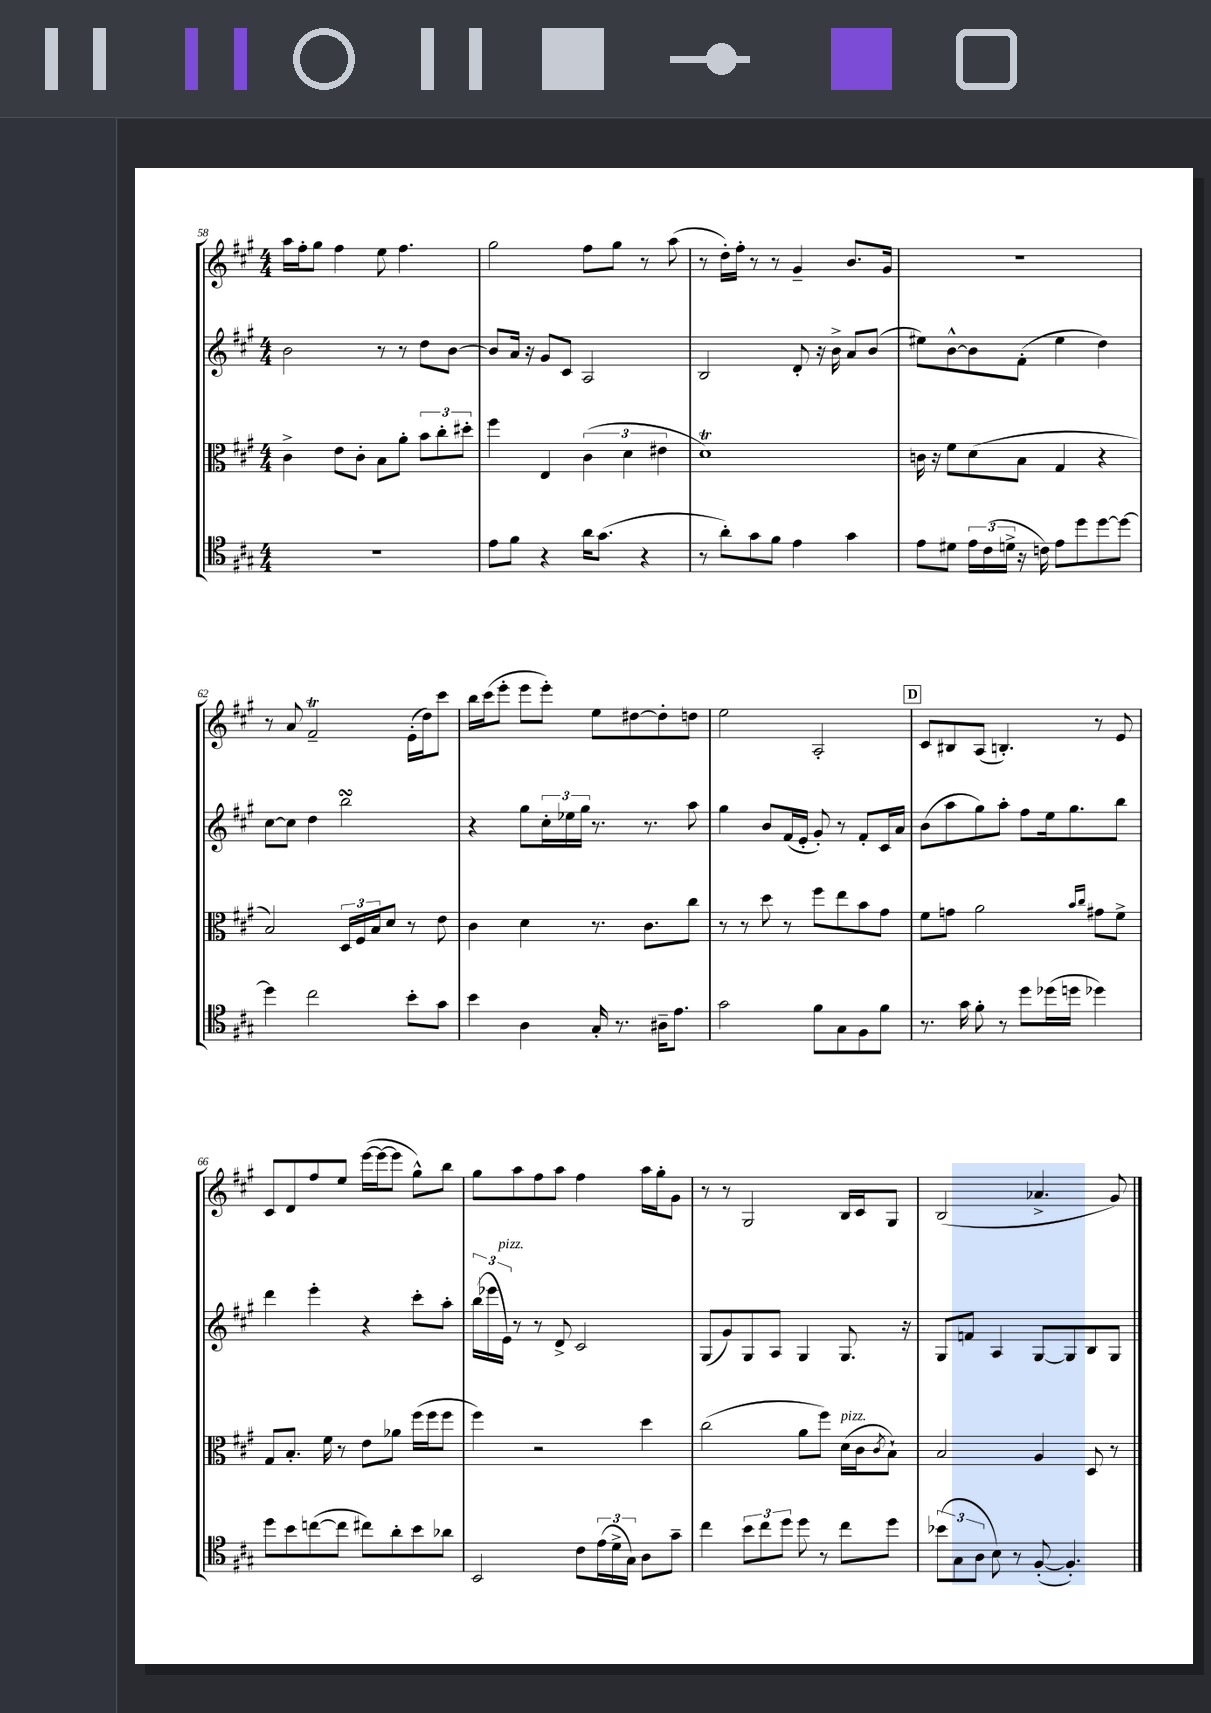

**kern	**kern	**kern	**kern
*staff4	*staff3	*staff2	*staff1
*clefC4	*clefC3	*clefG2	*clefG2
*k[f#c#g#]	*k[f#c#g#]	*k[f#c#g#]	*k[f#c#g#]
*M4/4	*M4/4	*M4/4	*M4/4
1r	4c#^	2b	16aa
.	.	.	16ff#'
.	.	.	8gg#
.	8e	.	4ff#
.	8c#'	.	.
.	8B	8r	8ee
.	8a'	8r	4.ff#
.	12b	8dd	.
.	12cc#'	.	.
.	.	[8b	.
.	12dd#'	.	.
=	=	=	=
8e	4ff#	8b]	2gg#
8f#	.	16a	.
.	.	16r	.
4r	4E	8g#	.
.	.	8c#	.
16a	(6c#	2A	8ff#
(8.g#	.	.	.
.	.	.	8gg#
.	6d	.	.
4r	.	.	8r
.	6e#	.	.
.	.	.	(8aa
=	=	=	=
8r	1d)	2B	8r
8a')	.	.	16dd')
.	.	.	16ff#'
8g#	.	.	8r
8f#	.	.	8r
4e	.	8d'	4g#~
.	.	16r	.
.	.	16b^	.
4g#	.	8a	8.b
.	.	(8b	.
.	.	.	16g#
=	=	=	=
8e	16c	8ee#)	1r
.	16r	.	.
8d#	8f#	[8b^^	.
24e	(8d	8b]	.
(24c#	.	.	.
24d^	.	.	.
16r	8B	(8f#'	.
16c)	.	.	.
8e	4G#	4ee#	.
8dd	.	.	.
[8dd	4r	4dd)	.
8dd_	.	.	.
=	=	=	=
4dd]	2B)	[8cc#	8r
.	.	8cc#]	8a
2cc#	.	4dd	2f#~
.	24D	2bb	.
.	24F#	.	.
.	24B	.	.
.	8d	.	.
8b'	8r	.	(16e'
.	.	.	16dd)
8g#	8e	.	8ccc#
=	=	=	=
4b	4c#	4r	16bb
.	.	.	(16ccc#
.	.	.	8eee'
4A	4d	8gg#	8eee
.	.	24cc#'	8eee')
.	.	24ee-	.
.	.	24gg#	.
16G#'	8.r	8.r	8ee
8.r	.	.	.
.	.	.	[8dd#
.	8.c#	8.r	.
16A#~	.	.	8dd#']
8.e	.	.	.
.	8cc#	8aa	8dd
=	=	=	=
2g#	8r	4gg#	2ee
.	8r	.	.
.	8dd	8b	.
.	8r	(16f#	.
.	.	16e'	.
8f#	8ff#	8g#')	2A'
8G#	8ee	8r	.
8F#	8b	8f#'	.
8f#	8g#	16c#	.
.	.	16a	.
=	=	=	=
8.r	8f#	(8b	8c#
.	8g	8aa	8B#
16g#	.	.	.
8f#'	2a	8gg#)	(8A
8r	.	8aa'	4.B')
8dd	.	8ff#	.
(16dd-	.	16ee	.
16dd	.	8.gg#	.
.	16qqb	.	.
.	16qqcc#	.	.
4dd-)	8g#	.	8r
.	8f#^	8bb	8e
=	=	=	=
8dd	8G#	4ddd	8c#
8b	8.B'	.	8d
([8cc	.	4eee'	8ff#
.	16f#	.	.
8cc]	8r	.	8ee
8cc#)	8e	4r	([16eee
.	.	.	16eee_
8a'	8a-	.	8eee]
8b	(16ff#	8ccc#'	8gg#^^)
.	16ff#	.	.
8a-	8ff#	8aa'	8bb
=	=	=	=
2BB	4ff#)	(24bb	8gg#
.	.	24eee-	.
.	.	24e)	.
.	.	8r	8aa
.	2r	8r	8ff#
.	.	8d^	8aa
8c#	.	2c#	4ff#
(24e	.	.	.
24d^	.	.	.
24G#)	.	.	.
8A	4dd	.	16aa
.	.	.	16gg#'
8g#~	.	.	8g#
=	=	=	=
4cc#	(2cc#	(8G#	8r
.	.	8g#)	8r
12b	.	8G#	2G#
12cc#	.	.	.
.	.	8A	.
12dd	.	.	.
8dd	8a	4G#	.
8r	8ff#)	.	.
8cc#	(16d	8.G#	16B
.	16c#	.	16c#
.	8qc#	.	.
8dd	8B`)	.	8G#
.	.	16r	.
=	=	=	=
(12b-	2B	8G#	(2B
12G#	.	.	.
.	.	8f	.
12A	.	.	.
8B)	.	4A	.
8r	.	.	.
([8F#'	4A	[8G#	4.a-^
4.F#'])	.	8G#]	.
.	8D	8B	.
.	8r	8G#	8g#)
==	==	==	==
*-	*-	*-	*-
